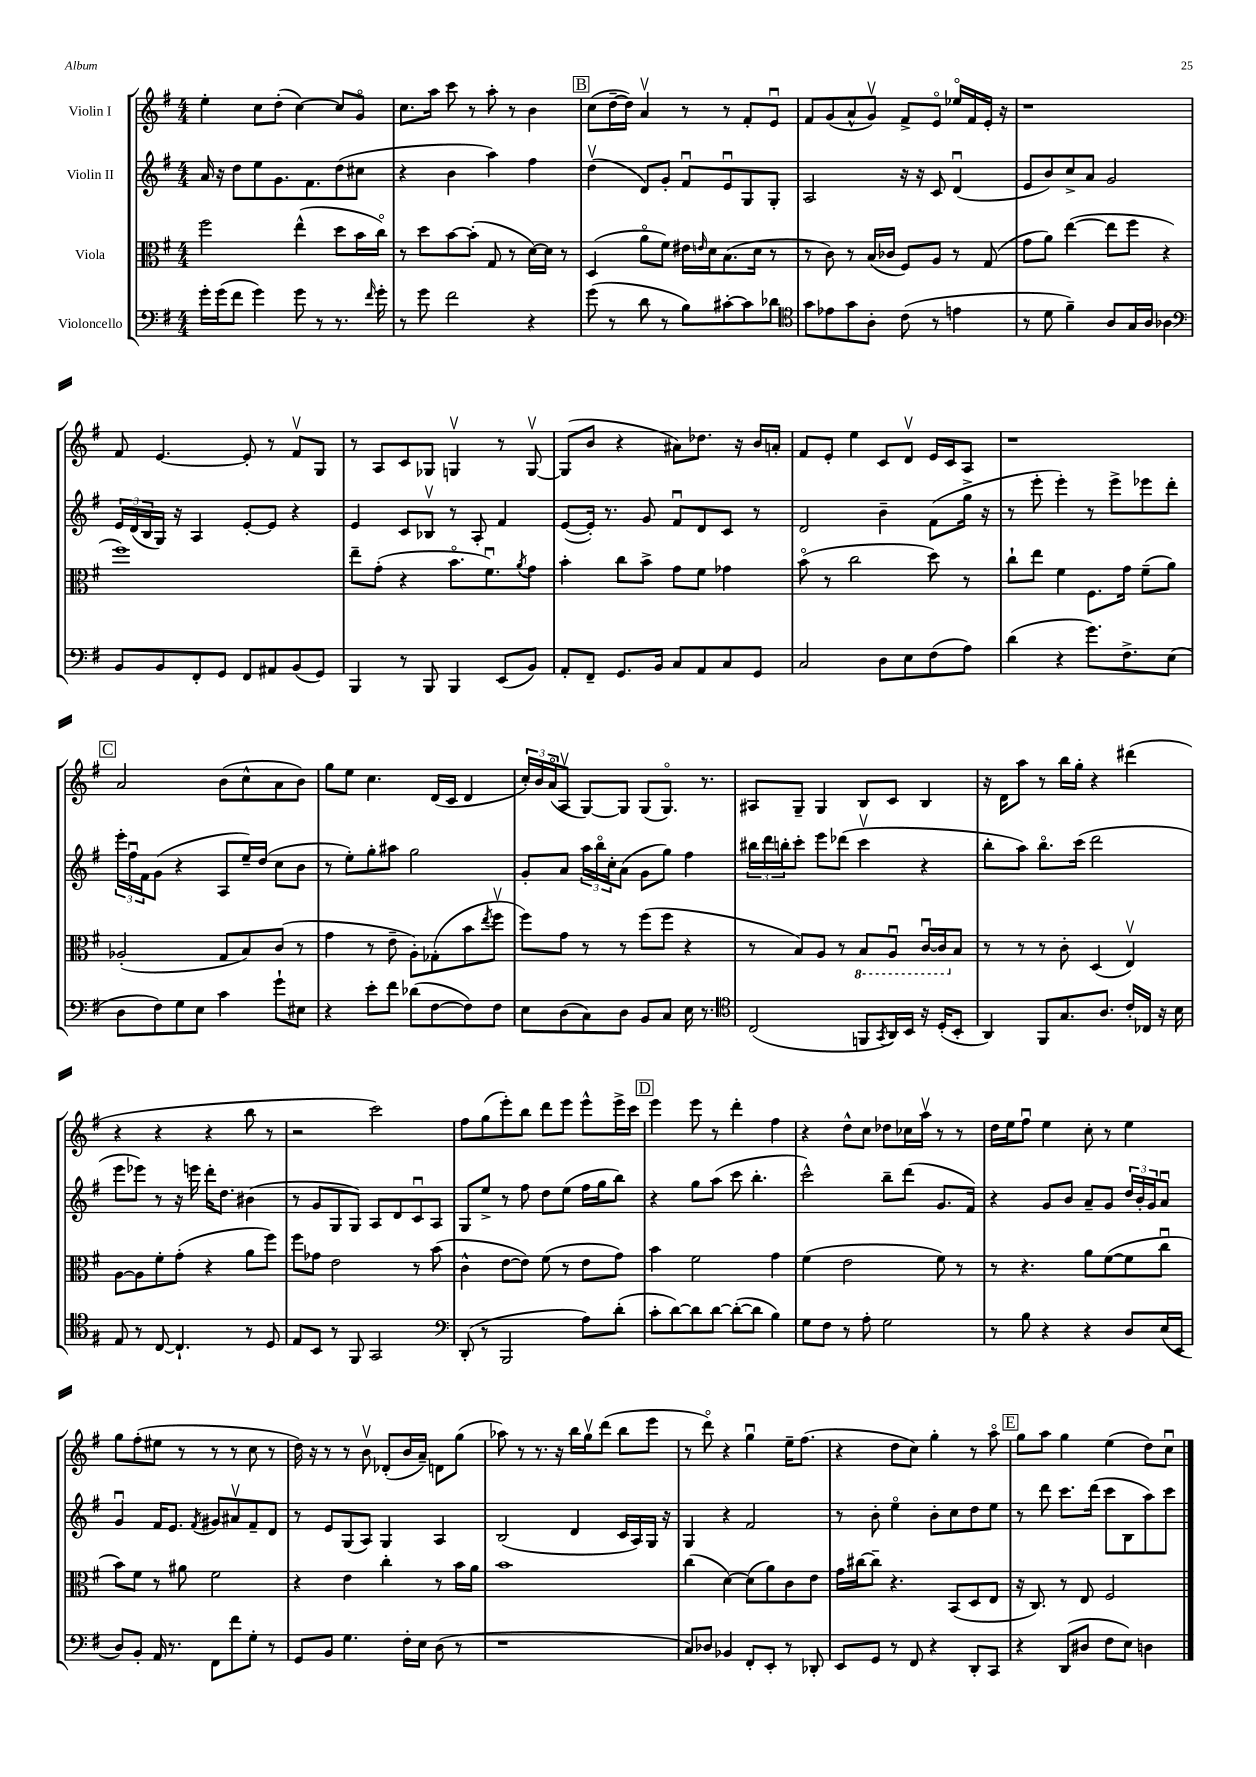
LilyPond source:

<<
\new StaffGroup <<
\new Staff = "s0" \with { instrumentName = "Violin I" } {
    \clef treble \key g \major \numericTimeSignature \time 4/4
    e''4-. c''8 d''8-.( c''4~) c''8 g'8\flageolet |
    c''8. a''16 c'''8 r8 a''8-. r8 b'4 |
    \mark \markup { \box "B" } c''8( d''16~-- d''16) a'4\upbow r8 r8 fis'8-. e'8\downbow |
    fis'8 g'8( a'8-^ g'8\upbow) fis'8-> e'8\flageolet ees''16\flageolet fis'16 e'16-. r16 |
    r1 |
    fis'8 e'4.~ e'8-. r8 fis'8\upbow g8 |
    r8 a8 c'8 ges8 g4\upbow r8 g8~\upbow |
    g8( b'8 r4 ais'8) des''8. r16 b'16 a'16-. |
    fis'8 e'8-. e''4 c'8 d'8\upbow e'16 c'16 a8 |
    r1 |
    \mark \markup { \box "C" } a'2 b'8( c''8-^ a'8 b'8) |
    g''8 e''8 c''4. d'16( c'16 d'4 |
    \tuplet 3/2 { c''16-.) b'16 a'16\flageolet( } a8\upbow g8~) g8 g8( g8.\flageolet) r8. |
    ais8 g8-- g4 b8 c'8 b4 |
    r16 d'16 a''8 r8 b''16 g''16-. r4 dis'''4( |
    r4 r4 r4 b''8 r8 |
    r2 c'''2) |
    fis''8 g''8( e'''8-.) b''8 d'''8 e'''8 e'''8-^ e'''16-> c'''16 |
    \mark \markup { \box "D" } e'''4 e'''8 r8 d'''4-. fis''4 |
    r4 d''8-^ c''8 des''8 ces''16 a''16\upbow r8 r8 |
    d''16 e''16 fis''8\downbow e''4 c''8-. r8 e''4 |
    g''8 fis''8-.( eis''8 r8 r8 r8 c''8 r8 |
    d''16) r16 r8 r8 b'8\upbow des'8-.( b'16 a'16--) d'8 g''8( |
    aes''8) r8 r8. r16 b''16 g''16\upbow d'''8( b''8 e'''8 |
    r8 d'''8\flageolet) r4 g''4\downbow e''16-- fis''8.( |
    r4 d''8 c''8) g''4-. r8 a''8\flageolet |
    \mark \markup { \box "E" } g''8 a''8 g''4 e''4( d''8) c''8\downbow \bar "|." |
}
\new Staff = "s1" \with { instrumentName = "Violin II" } {
    \clef treble \key g \major \numericTimeSignature \time 4/4
    a'16 r16 d''8 e''8 g'8. fis'8. d''8( cis''8 |
    r4 b'4 a''4) fis''4 |
    \mark \markup { \box "B" } d''4\upbow( d'8) g'8-. fis'8\downbow e'8\downbow g8 g8-. |
    a2 r16 r16 c'8 d'4\downbow( |
    e'8 b'8) c''8-> a'8 g'2 |
    \tuplet 3/2 { e'16 d'16( b16 } g16) r16 a4 e'8~-. e'8 r4 |
    e'4 c'8 bes8\upbow r8 a8-. fis'4 |
    e'8~( e'16-.) r8. g'8 fis'8\downbow d'8 c'8 r8 |
    d'2 b'4-- fis'8( g''16-> r16 |
    r8 e'''8-. e'''4-.) r8 e'''8-> ees'''8 d'''8-. |
    \mark \markup { \box "C" } \tuplet 3/2 { e'''16-. fis''16\downbow fis'16 } g'8( r4 a8 e''16--) d''16( c''8 b'8 |
    r8 e''8-.) g''8-. ais''8 g''2 |
    g'8-. a'8 \tuplet 3/2 { a''16 b''16\flageolet c''16-. } a'8( g'8 g''8) fis''4 |
    \tuplet 3/2 { bis''16 d'''16 b''16-. } c'''8-. e'''8 des'''8( c'''4\upbow r4 |
    b''8-. a''8) b''8.\flageolet c'''16( d'''2 |
    e'''8 ees'''8) r8 r16 e'''16 d'''16-. d''8. bis'4( |
    r8 g'8 g8 g8) a8 d'8 c'8\downbow a8 |
    g8 e''8-> r8 fis''8 d''8 e''8( fis''16 g''16 b''8) |
    \mark \markup { \box "D" } r4 g''8 a''8( c'''8 b''4.-. |
    c'''2-^) b''8-- d'''8( g'8. fis'16) |
    r4 g'8 b'8 a'8-- g'8 \tuplet 3/2 { d''16 b'16-. g'16 } a'8\downbow |
    g'4\downbow fis'16 e'8. \acciaccatura { fis'8 } gis'8 ais'8\upbow fis'8-- d'8 |
    r8 e'8 g8( a8) g4 a4 |
    b2( d'4 c'16 a16) g16 r16 |
    g4 r4 fis'2 |
    r8 b'8-. e''4\flageolet b'8-. c''8 d''8 e''8 |
    \mark \markup { \box "E" } r8 d'''8 c'''8. d'''16( c'''8 b8 a''8) c'''8 \bar "|." |
}
\new Staff = "s2" \with { instrumentName = "Viola" } {
    \clef alto \key g \major \numericTimeSignature \time 4/4
    fis''2 e''4-^( d''8 b'16 c''16\flageolet) |
    r8 d''8 b'8~ b'8-.( g8 r8 d'16~) d'16 r8 |
    \mark \markup { \box "B" } d4( a'8\flageolet fis'8) eis'16 \grace { e'16 } d'16 b8.( d'16 r8 |
    r8 c'8) r8 b16( ces'16 fis8) a8 r8 g8( |
    g'8 a'8) e''4~( e''8 fis''8 r4 |
    fis''1) |
    e''8-- g'8-.( r4 b'8.\flageolet fis'8.\downbow) \acciaccatura { a'8 } g'8 |
    b'4-. c''8 b'8-> g'8 fis'8 ges'4 |
    b'8\flageolet( r8 c''2 d''8) r8 |
    c''8-! e''8 fis'4 fis8. g'16 fis'8--( a'8) |
    \mark \markup { \box "C" } aes2-.( g8 b8) c'8( r8 |
    g'4 r8 e'8-- a8-.) ges8-.( b'8 \acciaccatura { e''8 } fis''8\upbow |
    fis''8) g'8 r8 r8 fis''8( fis''8 r4 |
    r8 b8) a8 r8 \ottava #-1 b,8 a,8\downbow c16~\downbow c16 \ottava #0 b8 |
    r8 r8 r8 c'8-. d4( e4\upbow) |
    a8~ a8 fis'8-. g'8-.( r4 a'8 fis''8) |
    fis''8 ges'8 e'2 r8 b'8( |
    c'4-^ e'8~ e'8) fis'8( r8 e'8 g'8) |
    \mark \markup { \box "D" } b'4 fis'2 g'4 |
    fis'4( e'2 fis'8) r8 |
    r8 r4. a'8 fis'8~( fis'8 c''8\downbow |
    b'8) fis'8 r8 ais'8 fis'2 |
    r4 e'4 c''4-. r8 b'16 a'16 |
    b'1 |
    c''4( d'4~) d'8( a'8) c'8 e'8 |
    g'16 cis''16~ cis''8-- r4. b,8( d8 e8 |
    \mark \markup { \box "E" } r16 c8.) r8 e8 fis2 \bar "|." |
}
\new Staff = "s3" \with { instrumentName = "Violoncello" } {
    \clef bass \key g \major \numericTimeSignature \time 4/4
    g'16-. g'16( fis'8 g'4) g'8 r8 r8. \grace { fis'16 } g'16-. |
    r8 g'8 fis'2 r4 |
    \mark \markup { \box "B" } g'8( r8 d'8 r8 b8) cis'8~-. cis'8 des'8 |
    \clef tenor g'8 ees'8 g'8 a8-. c'8( r8 e'4 |
    r8 d'8 fis'4--) a8 g16 a16 aes4 |
    \clef bass b,8 b,8 fis,8-. g,8 fis,8 ais,8 b,8( g,8) |
    b,,4 r8 b,,8 b,,4 e,8( b,8) |
    a,8-. fis,8-- g,8. b,16 c8 a,8 c8 g,8 |
    c2 d8 e8 fis8( a8) |
    d'4( r4 g'8.) fis8.-> e8( |
    \mark \markup { \box "C" } d8 fis8) g8 e8 c'4 g'8-! eis8 |
    r4 e'8-. fis'8 des'8( fis8~ fis8) fis8 |
    e8 d8( c8) d8 b,8 c8 e16 r8. |
    \clef tenor c2( f,8 \acciaccatura { g,8 } a,16) b,16 r16 d16-.( b,8-. |
    a,4) fis,8 g8. a8. c'16-. ces16 r16 b16 |
    e8 r8 c8~ c4.-! r8 d8 |
    e8 b,8 r8 fis,8 g,2 |
    \clef bass d,8-.( r8 b,,2 a8) d'8-.( |
    \mark \markup { \box "D" } c'8-. d'8~) d'8 d'8~ d'8~-.( d'8 b4) |
    g8 fis8 r8 a8-. g2 |
    r8 b8 r4 r4 d8 e16( e,16 |
    d8) b,8-. a,16 r8. fis,8 fis'8 g8-. r8 |
    g,8 b,8 g4. fis16-. e16 d8( r8 |
    r1 |
    c8) des8 bes,4 fis,8-. e,8-. r8 des,8-. |
    e,8 g,8 r8 fis,8 r4 d,8-. c,8 |
    \mark \markup { \box "E" } r4 d,8( dis8 fis8 e8) d4 \bar "|." |
}
>>
>>
\layout { \context { \Score \remove "Bar_number_engraver" } }
